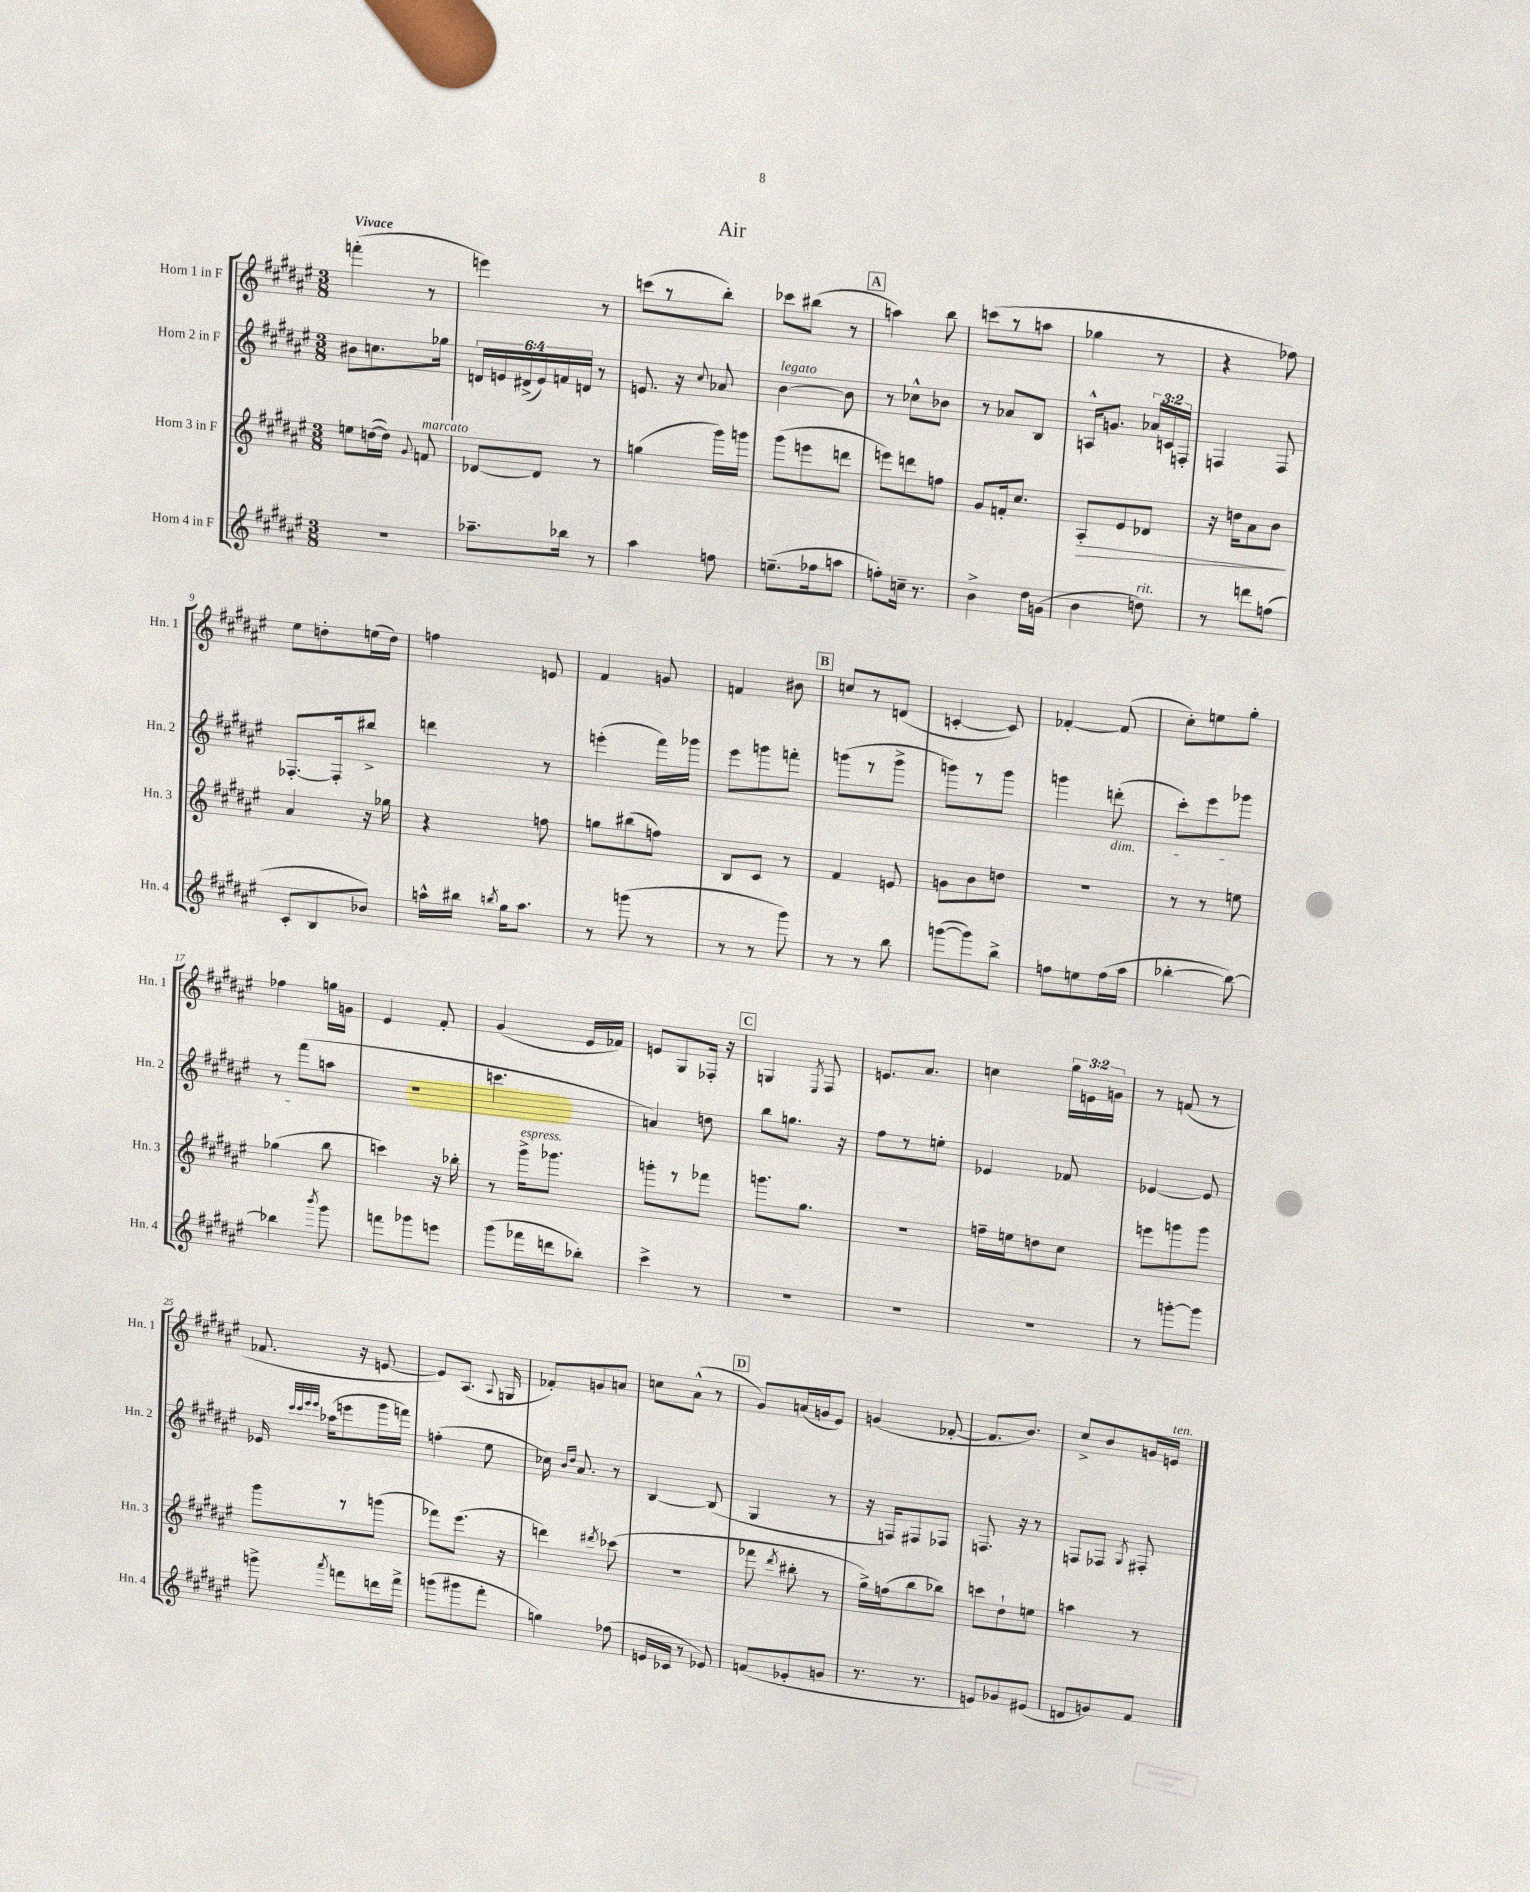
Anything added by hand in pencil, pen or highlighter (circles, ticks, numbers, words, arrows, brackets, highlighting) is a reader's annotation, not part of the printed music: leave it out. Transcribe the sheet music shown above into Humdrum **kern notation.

**kern	**kern	**dynam	**kern	**kern
*part4	*part3	*part3	*part2	*part1
*staff4	*staff3	*staff3	*staff2	*staff1
*I"Horn 4 in F	*I"Horn 3 in F	*	*I"Horn 2 in F	*I"Horn 1 in F
*I'Hn. 4	*I'Hn. 3	*	*I'Hn. 2	*I'Hn. 1
*clefG2	*clefG2	*	*clefG2	*clefG2
*k[f#c#g#d#a#e#]	*k[f#c#g#d#a#e#]	*	*k[f#c#g#d#a#e#]	*k[f#c#g#d#a#e#]
*M3/8	*M3/8	*	*M3/8	*M3/8
=1	=1	=1	=1	=1
!	!	!	!	!LO:TX:a:B:t=Vivace
4.r	8een\L	.	8b#X\L	(4fffn'\
.	([16ddn\L	.	8.ccn\	.
.	16dd\JJ])	.	.	.
.	8qqg#/	.	.	.
!	!LO:TX:a:i:t=marcato	!	!	!
.	8fn/	.	.	8r
.	.	.	16gg-X\Jk	.
=2	=2	=2	=2	=2
8.aa-X~\L	[8d-X/L	.	24dn/LL	4eeen\)
.	.	.	24en/	.
.	.	.	(24d#X^/	.
.	8d-/J]	.	24e/)	.
.	.	.	24fn/	.
16bb-X\Jk	.	.	.	.
.	.	.	24dn/JJ	.
8r	8r	.	8r	8r
=3	=3	=3	=3	=3
4aa#\	(4ggn\	.	8.en/	(8cccn\L
.	.	.	.	8r
.	.	.	16r	.
.	.	.	8qqcc#/	.
8ffn\	16ggg#\LL)	.	8a-X/	8bb'\J)
.	16gggn\JJ	.	.	.
=4	=4	=4	=4	=4
!	!	!	!LO:TX:a:i:t=legato	!
(8.een~\L	(8ggg#\L	.	[4b\	8ccc-X\L
.	8eeen\	.	.	(8bb#X\J
16ff-X\k	.	.	.	.
8aan\J	8dddn\J	.	8b\]	8r
!!LO:REH:place=s1:t=A
=5	=5	=5	=5	=5
8ffn'\L)	8eeen\L)	.	8r	4aan\)
16ccn~\Jk	8dddn\	.	8cc-X^^\L	.
8.r	.	.	.	.
.	8ffn\J	.	8b-X\J	8bb\
=6	=6	=6	=6	=6
4b^\	8g#/L	.	8r	(8cccn\L
.	16fn'/k	.	8a-X/L	8r
.	8.cc#/J	.	.	.
16dd#\LL	.	.	8B/J	8aan\J
(16gn\JJ	.	.	.	.
=7	=7	=7	=7	=7
!	!	!LO:HP:b	!	!
4b\	8A#'/L	>	16An^^/KL	4gg-X\
.	.	.	8.gn/J	.
.	8e#/	.	.	.
!LO:TX:a:i:t=rit.	!	!	!	!
8ddn\)	8d-X/J	.	24a-X/LL	8r
.	.	.	24cn/	.
.	.	.	24Fn'/JJ	.
=8	=8	=8	=8	=8
8r	16r	.	4Fn/	4r
.	16ddn\KL	.	.	.
8dddn\L	8a#\	.	.	.
(8ffn\J	8b\J	.	8F/	8ff-X\)
.	.	]	.	.
!!LO:LB:g=z
=9	=9	=9	=9	=9
8c#'/L	4a#/	.	[8.F-X'/L	8ee#\L
8B/	.	.	.	8ddn'\
.	.	.	16F-'/k]	.
8b-X/J)	16r	.	8bb#X^/J	(16een\L
.	16gg-X\	.	.	16dd\JJ)
=10	=10	=10	=10	=10
16aan^^\LL	4r	.	4dddn\	4ffn\
16bb#X\JJ	.	.	.	.
8qbbn/	.	.	.	.
16gg#\KL	.	.	.	.
8.aa\J	.	.	.	.
.	8ffn\	.	8r	8en/
=11	=11	=11	=11	=11
8r	8ggn\L	.	(4eeen'\	4f#/
(8gggn\	(8bb#X\	.	.	.
8r	8ffn\J)	.	16fff#\LL)	8gn/
.	.	.	16ggg-X\JJ	.
=12	=12	=12	=12	=12
8r	8B/L	.	8eee#\L	4fn/
8r	8c#/J	.	8gggn\	.
8ggg#\)	8r	.	8fffn'\J	8b#X\
!!LO:REH:place=s1:t=B
=13	=13	=13	=13	=13
8r	4f#/	.	(8gggn\L	8ccn/L
8r	.	.	8r	8r
8bb\	8en/	.	8ggg^\J	(8dn/J
=14	=14	=14	=14	=14
([8gggn\L	8gn\L	.	8gggn\L)	[4cn'/
8ggg\])	8b\	.	8r	.
8bb^\J	8ddn\J	.	8ggg\J	8c/])
=15	=15	=15	=15	=15
8ffn\L	4.r	.	4gggn\	[4f-X'/
8een\	.	.	.	.
!	!	!	!LO:TX:b:i:t=dim.	!
(16ff\L	.	.	(8dddn'\	(8f-/]
16aa#\JJ	.	.	.	.
=16	=16	=16	=16	=16
[4bb-X'\	8r	.	8ccc#'\L)	8cc#'\L)
.	8r	.	8eee#\	8een\
8bb-\_)	8een\	.	8ggg-X\J	8gg#'\J
!!LO:LB:g=z
=17	=17	=17	=17	=17
4bb-X\]	(4gg-X\	.	8r	4ff-X\
.	.	.	(8fff#\L	.
8qbbb/	.	.	.	.
8ggg#\	8bb\	.	8aan\J	16ggn\LL
.	.	.	.	16gn\JJ
=18	=18	=18	=18	=18
8fffn\L	4cccn\)	.	4.r	4e#/
8ggg-X\	.	.	.	.
8eeen\J	16r	.	.	8f#'/
.	16bb-X'\	.	.	.
=19	=19	=19	=19	=19
(8ggg#\L	8r	.	4.cccn\	(4g#/
!	!LO:TX:a:i:t=espress.	!	!	!
16fff-X\L	16ggg#^\KL	.	.	.
16dddn\J	8.ggg-X\J	.	.	.
8bb-X'\J)	.	.	.	16e#/LL
.	.	.	.	16f-X/JJ)
=20	=20	=20	=20	=20
4ccc#^\	8gggn'\L	.	4an/)	8en/L
.	8r	.	.	8G#/
8r	8fff-X\J	.	8ddn\	16F-X'/Jk
.	.	.	.	16r
!!LO:REH:place=s1:t=C
=21	=21	=21	=21	=21
4.r	8.gggn\L	.	8bb\L	4Gn/
.	.	.	8.ggn\J	.
.	8.gg#\J	.	.	.
.	.	.	.	8qE#/
.	.	.	.	8F#/
.	.	.	16r	.
=22	=22	=22	=22	=22
4.r	4.r	.	8ff#\L	8.en/L
.	.	.	8r	.
.	.	.	.	8.a#/J
.	.	.	8een'\J	.
=23	=23	=23	=23	=23
4.r	16ffn~\LL	.	4e-X/	4ccn\
.	16een\J	.	.	.
.	8ddn\	.	.	.
.	8cc#\J	.	8f-X/	24gg#\LL
.	.	.	.	24en\
.	.	.	.	24gn\JJ
=24	=24	=24	=24	=24
8r	8eeen\L	.	[4e-X/	8r
[8gggn'\L	8gggn\	.	.	(8fn/
8ggg\J]	8ggg\J	.	8e-/]	8r
!!LO:LB:g=z
=25	=25	=25	=25	=25
8gggn^\	8ggg#\L	.	16e-X/	8.f-X/
.	.	.	32qqccc#/LLL	.
.	.	.	32qqccc#/	.
.	.	.	32qqeee#/	.
.	.	.	32qqeee#/JJJ	.
.	.	.	(16aa-X\KL	.
8qaaa#/	.	.	.	.
8fffn\L	8r	.	8eeen\	.
.	.	.	.	16r
16dddn\L	(8gggn\J	.	16ggg#\L	[8en/
16fff^\JJ	.	.	16fffn\JJ)	.
=26	=26	=26	=26	=26
(8gggn\L	8fff-X\L)	.	(4ffn'\	8e/L])
8ggg#X\	(8.eee#\J	.	.	(8.A#/J
8fff#'\J	.	.	8ee#\	.
.	.	.	.	8qqA#/
.	16r	.	.	16Gn/
=27	=27	=27	=27	=27
4ggn\)	4dddn\)	.	16cc-X\)	8f-X'/L)
.	.	.	16qqb/LL	.
.	.	.	16qqdd#/JJ	.
.	.	.	8.a#/	.
.	.	.	.	8gn/
.	8qddd#X/	.	.	.
(8ff-X\	(8ccc-X\	.	8r	8an/J
=28	=28	=28	=28	=28
16en/LL	4.r	.	[4B/	8ccn\L
16c-X/JJ	.	.	.	.
8r	.	.	.	(8a#^^\J
8e-X/)	.	.	(8B/]	8r
!!LO:REH:place=s1:t=D
=29	=29	=29	=29	=29
(8fn/L	8fff-X\	.	4G#/	8g#/L)
.	8qddd#/	.	.	.
8e-X'/	8bb#X'\	.	.	(16an/L
.	.	.	.	16gn/J
8gn/J	8r	.	8r	8e#/J)
=30	=30	=30	=30	=30
8.r	16gg#^\LL)	.	16r	(4gn/
.	(16ffn\J	.	16Fn/KL)	.
.	8bb\	.	8F#X/	.
8.r	.	.	.	.
.	8bb-X\J)	.	8F-X/J	[8f-X'/
=31	=31	=31	=31	=31
8en/L)	8cccn\L	.	8.Fn/	8.f-/L]
8g-X/	8dd#`\	.	.	.
.	.	.	16r	8.b/J)
(8e#X/J	8een\J	.	8r	.
=32	=32	=32	=32	=32
8dn/L	4aan\	.	8Fn/L	8cc#^/L
8gn/)	.	.	8F-X/J	8b/
.	.	.	8qG#/	.
8f#/J	8r	.	8F#X'/	16gn/L
!	!	!	!	!LO:TX:a:i:t=ten.
.	.	.	.	16en/JJ
==	==	==	==	==
*-	*-	*-	*-	*-
